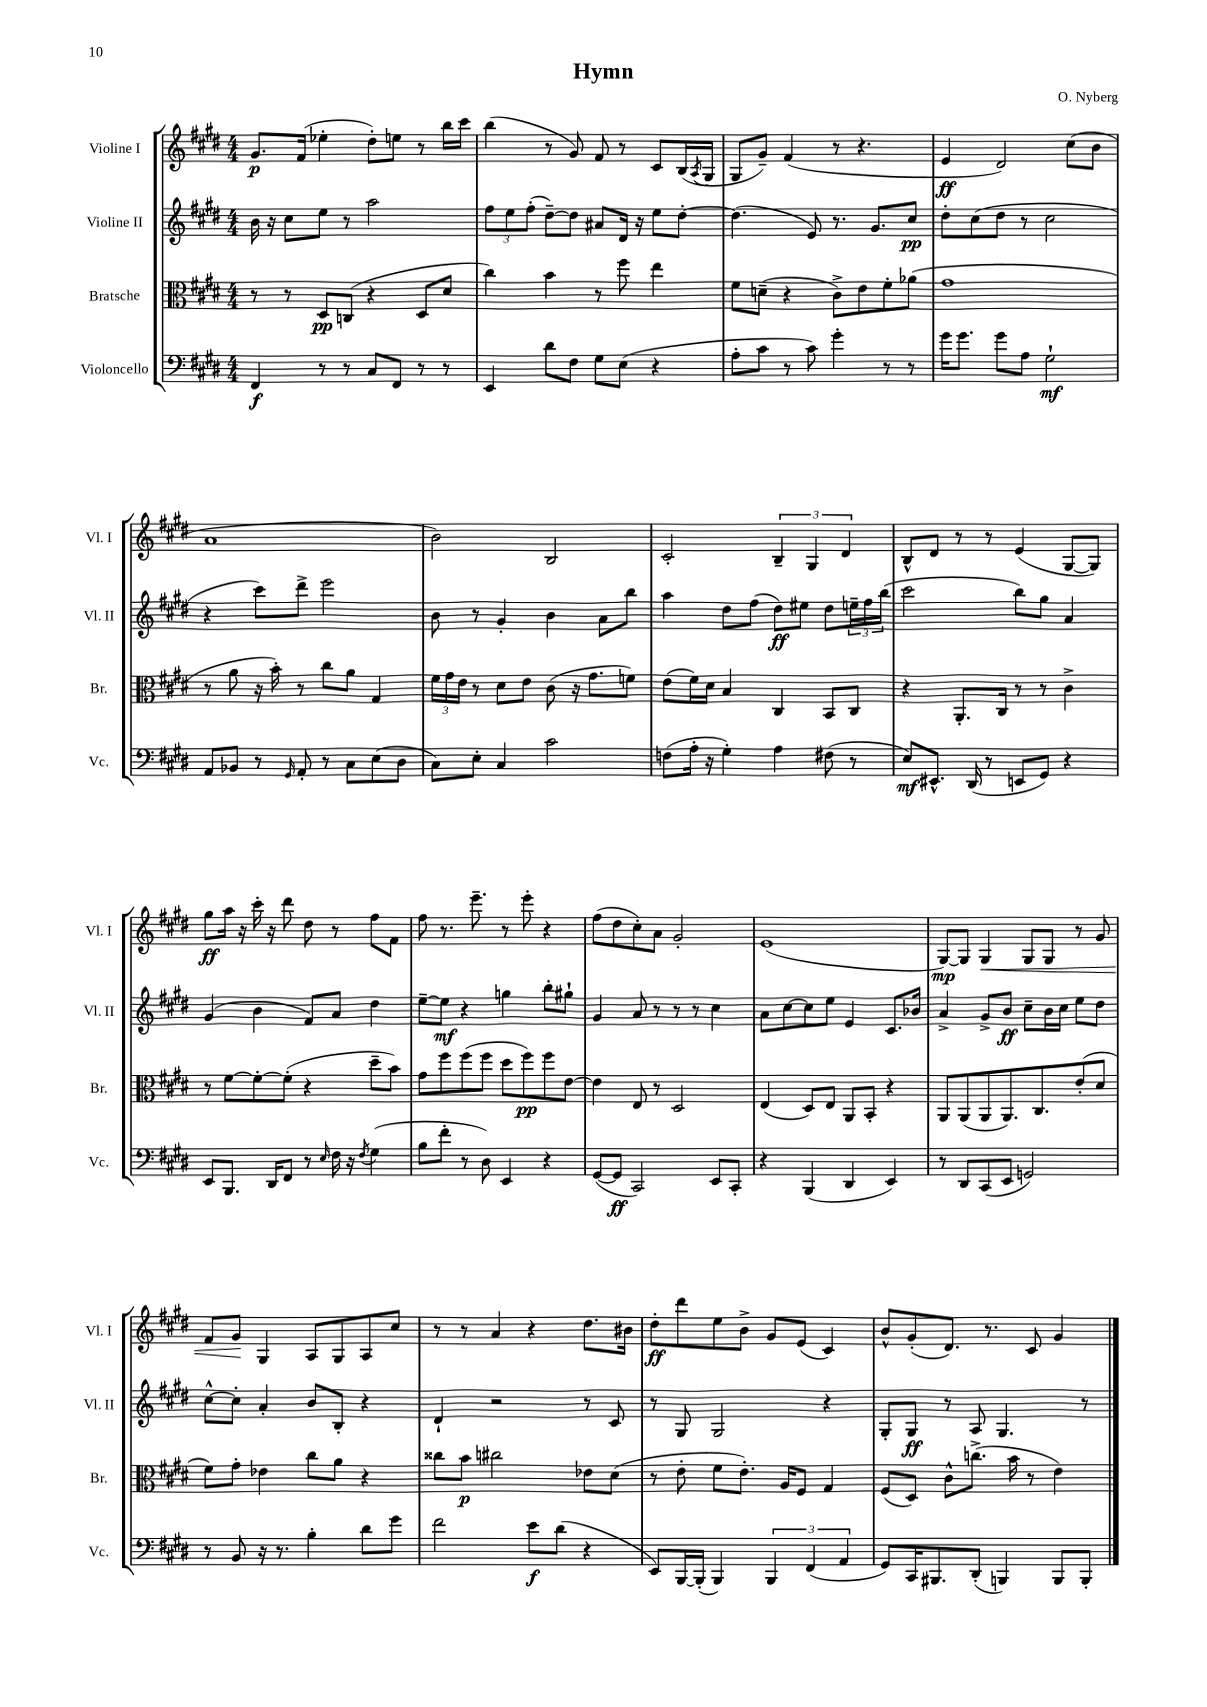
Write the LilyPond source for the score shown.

\header { title = "Hymn" composer = "O. Nyberg" }
<<
\new StaffGroup <<
\new Staff = "s0" \with { instrumentName = "Violine I" shortInstrumentName = "Vl. I" } {
    \clef treble \key e \major \numericTimeSignature \time 4/4
    gis'8.\p fis'16( ees''4-. dis''8-.) e''8 r8 b''16 cis'''16 |
    b''4( r8 gis'8) fis'8 r8 cis'8 b16( \acciaccatura { a8 } gis16 |
    gis8 gis'8--) fis'4( r8 r4. |
    e'4\ff dis'2) cis''8( b'8 |
    a'1 |
    b'2) b2 |
    cis'2-. \tuplet 3/2 { b4-- gis4 dis'4 } |
    b8-^ dis'8 r8 r8 e'4( gis8~ gis8) |
    gis''8\ff a''16 r16 cis'''16-. r16 dis'''8 dis''8 r8 fis''8 fis'8 |
    fis''8 r8. e'''8.-- r8 e'''8-. r4 |
    fis''8( dis''8 cis''8-.) a'8 gis'2-. |
    e'1( |
    gis8~\mp) gis8 gis4\< gis8 gis8 r8 gis'8 |
    fis'8 gis'8\! gis4 a8 gis8 a8 cis''8 |
    r8 r8 a'4 r4 dis''8. bis'16 |
    dis''8-.\ff dis'''8 e''8 b'8-> gis'8 e'8( cis'4) |
    b'8-^ gis'8-.( dis'8.) r8. cis'8 gis'4 \bar "|." |
}
\new Staff = "s1" \with { instrumentName = "Violine II" shortInstrumentName = "Vl. II" } {
    \clef treble \key e \major \numericTimeSignature \time 4/4
    b'16 r16 cis''8 e''8 r8 a''2 |
    \tuplet 3/2 { fis''8 e''8 fis''8-.( } dis''8~--) dis''8 ais'8 dis'16 r16 e''8 dis''8~-. |
    dis''4.( e'8) r8. gis'8. cis''8\pp |
    dis''8-. cis''8( dis''8 r8 cis''2 |
    r4 cis'''8) dis'''8-> e'''2 |
    b'8 r8 gis'4-. b'4 a'8 b''8 |
    a''4 dis''8 fis''8( dis''8\ff) eis''8 dis''8 \tuplet 3/2 { e''16-- fis''16 b''16( } |
    cis'''2 b''8) gis''8 a'4 |
    gis'4( b'4 fis'8) a'8 dis''4 |
    e''8~-- e''8\mf r4 g''4 b''8-. gis''8-! |
    gis'4 a'8 r8 r8 r8 cis''4 |
    a'8 cis''8~ cis''8 e''8 e'4 cis'8. bes'16 |
    a'4-> gis'8-> b'8\ff cis''8-- b'16 cis''16 e''8 dis''8 |
    cis''8~-^ cis''8-. a'4-. b'8 b8-. r4 |
    dis'4-! r2 r8 cis'8 |
    r8 gis8 gis2 r4 |
    gis8-. gis8\ff r8 a8 gis4. r8 \bar "|." |
}
\new Staff = "s2" \with { instrumentName = "Bratsche" shortInstrumentName = "Br." } {
    \clef alto \key e \major \numericTimeSignature \time 4/4
    r8 r8 dis8\pp c8( r4 dis8 dis'8 |
    cis''4) b'4 r8 fis''8 e''4 |
    fis'8 d'8--( r4 cis'8->) e'8 fis'8-. aes'8( |
    gis'1 |
    r8 a'8 r16 b'16-.) r8 cis''8 a'8 gis4 |
    \tuplet 3/2 { fis'16 gis'16 e'16 } r8 dis'8 e'8 cis'8( r16 gis'8. f'8) |
    e'8( fis'16) dis'16 b4 cis4 b,8 cis8 |
    r4 a,8.-. cis16 r8 r8 cis'4-> |
    r8 fis'8~ fis'8~-. fis'8-.( r4 dis''8-- b'8) |
    gis'8 fis''8 fis''8( fis''8 dis''8 fis''8\pp) fis''8 e'8~ |
    e'4 e8 r8 dis2 |
    e4( dis8) e8 a,8 b,8-. r4 |
    a,8 a,8( a,8 a,8.) cis8. e'8-.( dis'8 |
    fis'8) gis'8-. ees'4 cis''8 a'8 r4 |
    cisis''8 b'8\p cis''2 ees'8 dis'8( |
    r8 e'8-. fis'8 e'8.-.) a16 fis8 gis4 |
    fis8( dis8) cis'8-^ c''8.->( b'16 r8 e'4) \bar "|." |
}
\new Staff = "s3" \with { instrumentName = "Violoncello" shortInstrumentName = "Vc." } {
    \clef bass \key e \major \numericTimeSignature \time 4/4
    fis,4\f r8 r8 cis8 fis,8 r8 r8 |
    e,4 dis'8 fis8 gis8 e8( r4 |
    a8-. cis'8 r8 cis'8) gis'4-. r8 r8 |
    gis'16 gis'8. gis'8 a8 gis2-!\mf |
    a,8 bes,8 r8 \grace { gis,16 } a,8-. r8 cis8 e8( dis8 |
    cis8) e8-. cis4 cis'2 |
    f8( a16-. r16 gis4-.) a4 fis8( r8 |
    e8\mf) eis,8.-^ dis,16( r8 e,8 gis,8) r4 |
    e,8 b,,8. dis,16 fis,8 r8 \grace { e16 } fis16 r16 \acciaccatura { fis8 } gis4( |
    b8 fis'8-. r8 dis8) e,4 r4 |
    gis,8~( gis,8\ff cis,2) e,8 cis,8-. |
    r4 b,,4( dis,4 e,4) |
    r8 dis,8 cis,8( e,8 g,2) |
    r8 b,8 r16 r8. b4-. dis'8 gis'8 |
    fis'2 e'8\f dis'8( r4 |
    e,8) b,,16~ b,,16-.( b,,4) \tuplet 3/2 { b,,4 fis,4( a,4 } |
    gis,8) cis,16 bis,,8. dis,8-.( b,,4) b,,8 b,,8-. \bar "|." |
}
>>
>>
\layout { \context { \Score \remove "Bar_number_engraver" } }
